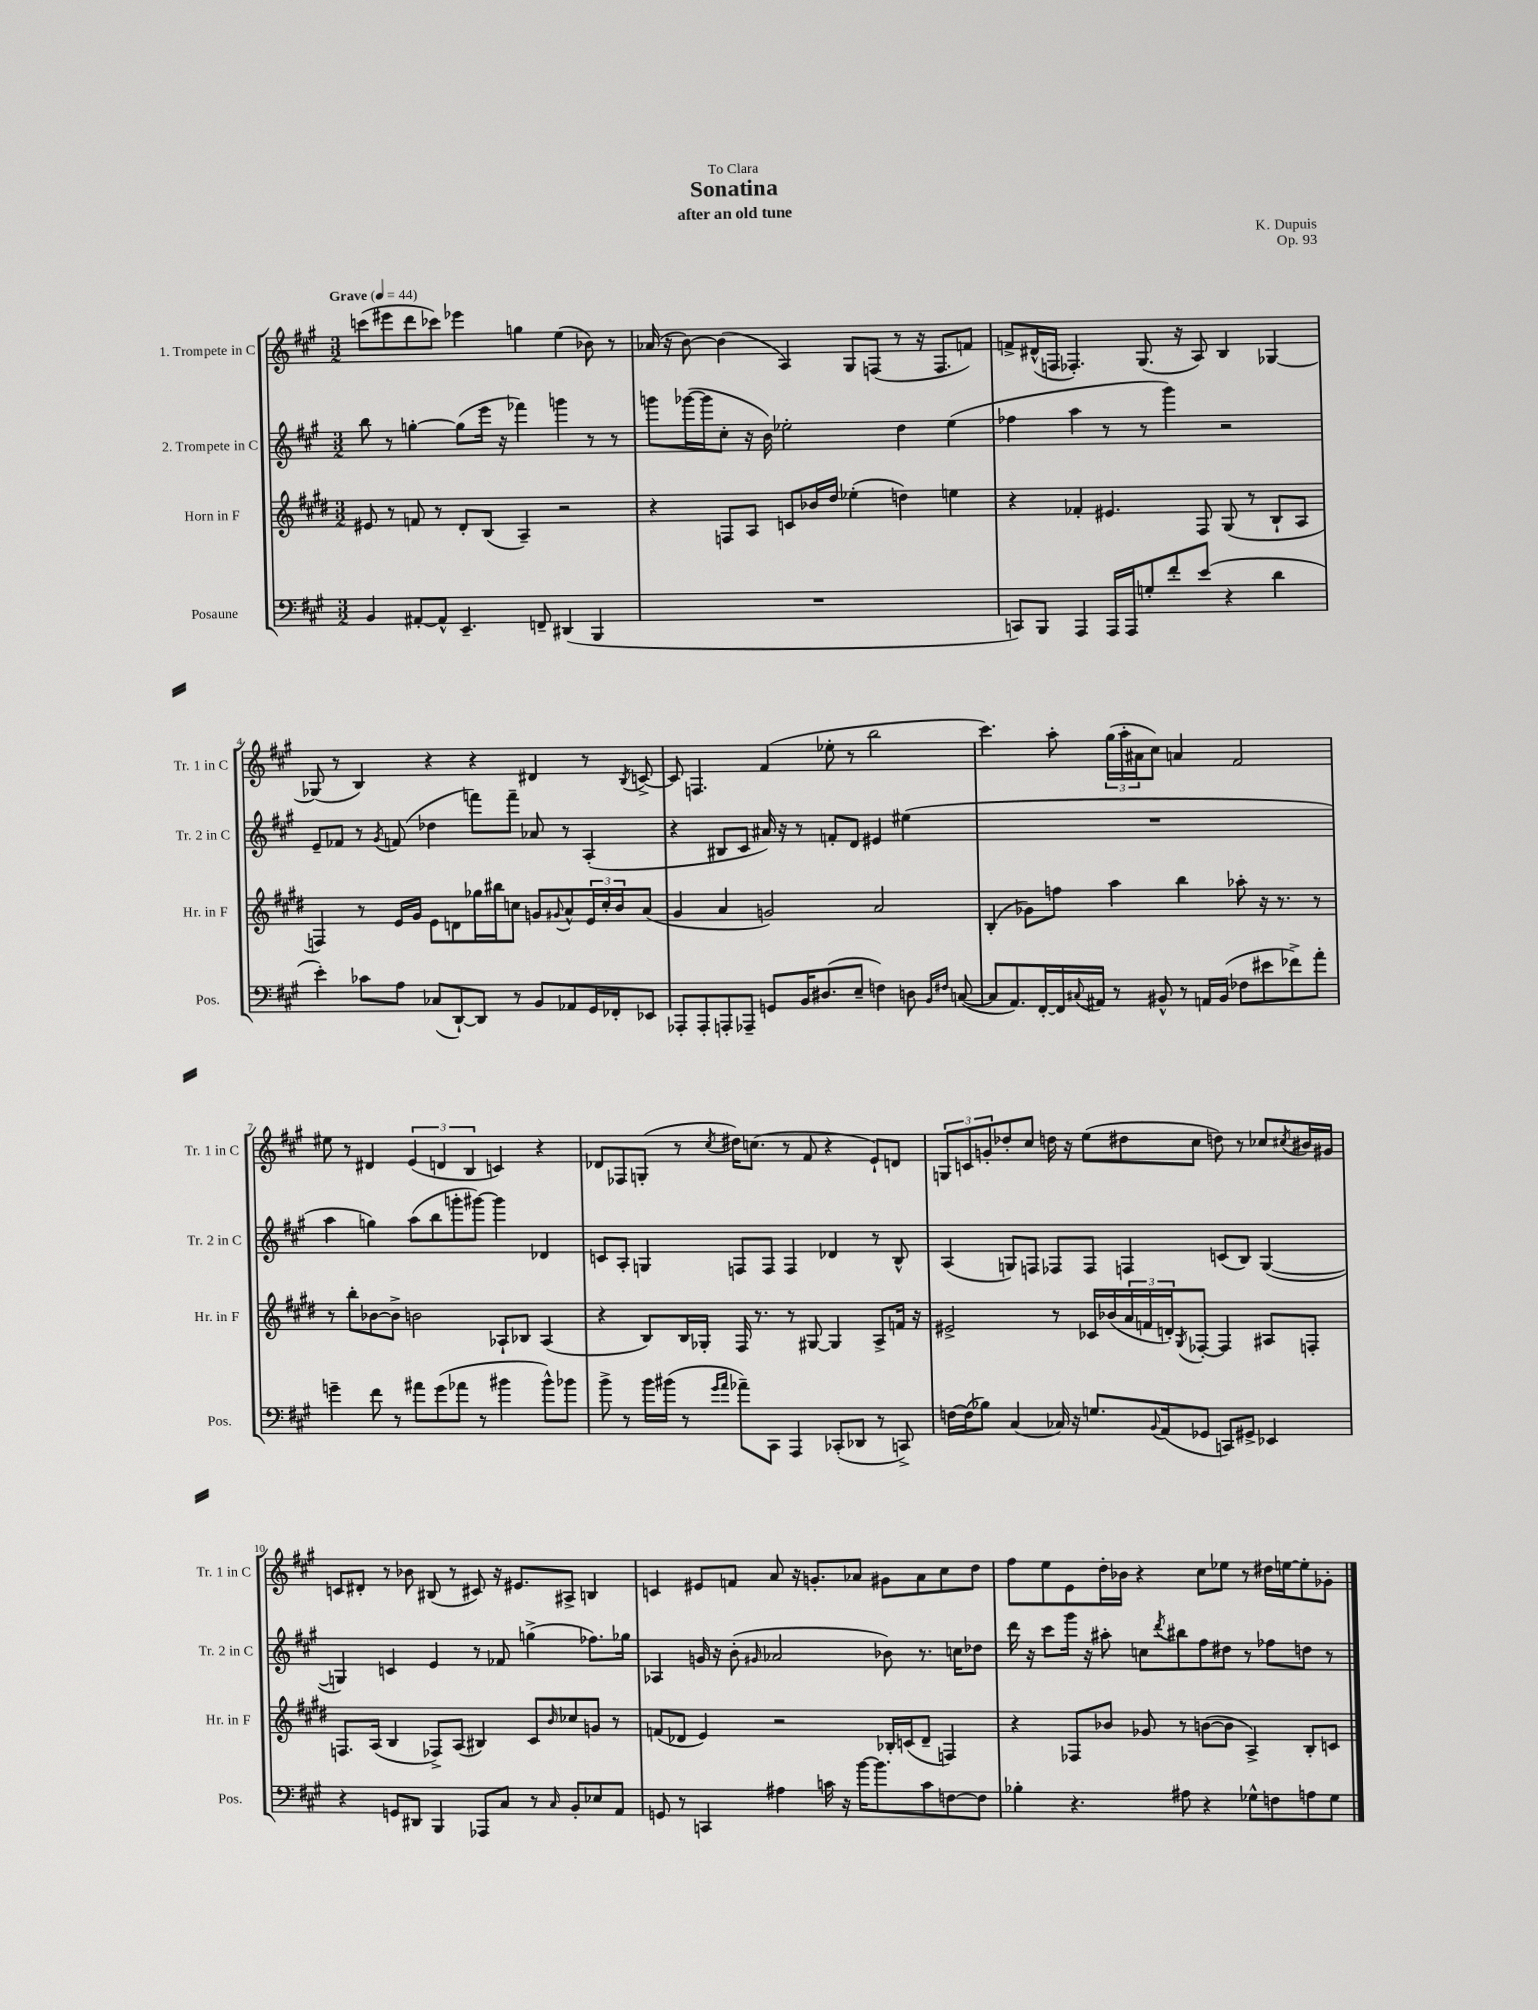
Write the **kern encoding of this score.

**kern	**kern	**kern	**kern
*part4	*part3	*part2	*part1
*staff4	*staff3	*staff2	*staff1
*I"Posaune	*I"Horn in F	*I"2. Trompete in C	*I"1. Trompete in C
*I'Pos.	*I'Hr. in F	*I'Tr. 2 in C	*I'Tr. 1 in C
*clefF4	*clefG2	*clefG2	*clefG2
*k[f#c#g#]	*k[f#c#g#d#]	*k[f#c#g#]	*k[f#c#g#]
*M3/2	*M3/2	*M3/2	*M3/2
*MM44	*MM44	*MM44	*MM44
=1	=1	=1	=1
!	!	!	!LO:TX:a:B:t=Grave
4BB/	8e#X/	8bb\	(8cccn\L
.	8r	8r	8eee#X\
[8AA#X'/L	8fn/	[4ggn'\	8ddd\
8AA#^^/J]	8r	.	8ccc-X\J)
4.EE~/	8d#'/L	(8gg\L]	4eee-X\
.	(8B/J	16eee\Jk	.
.	.	16r	.
.	4A~/)	4fff-X\)	4ggn\
8FFn~/	.	.	.
(4DD#X/	2r	4gggn\	(4ee\
4BBB/	.	8r	8b-X\)
.	.	8r	8r
=2	=2	=2	=2
1.r	4r	8gggn\L	(16a-X/
.	.	.	16r
.	.	([16ggg-X\L	[8b\)
.	.	16ggg-\J]	.
.	8Fn/L	8cc#'\J	(4b\]
.	8A/J	16r	.
.	.	16b\)	.
.	8cn/L	2ee-X'\	4A/)
.	16b-X/L	.	.
.	16dd#/JJ	.	.
.	(4ee-X'\	.	8G#/L
.	.	.	(8Fn/J
.	4ddn\)	4dd\	8r
.	.	.	16r
.	.	.	8.F/L
.	4een\	(4ee-\	.
.	.	.	8fn/J)
=3	=3	=3	=3
8CCn/L)	4r	4ff-X\	8fn^/L
8BBB/J	.	.	(16d#X^^/L
.	.	.	16Fn/JJ
4AAA/	4f-X'/	4aa\	4.F-X'/)
16AAA/LL	4.e#X/	8r	.
16AAA/J	.	.	.
8Gn'/	.	8r	(8.G#/
8f#'/	.	4ggg#\)	.
.	.	.	16r
(8e/J	8F#/	.	8A/)
4r	(8G#/	2r	4B/
.	8r	.	.
4d\	8B`/L	.	[4G-X/
.	8A/J	.	.
!!LO:LB:g=z
=4	=4	=4	=4
4e'\)	4Fn/)	8e~/L	(8G-X/]
.	.	8f-X/J	8r
8c-X\L	8r	8r	4B/)
.	.	8qg#/	.
8A\J	16e/LL	(8fn/	.
.	16g#/JJ	.	.
(8C-X/L	8e\L	4dd-X\	4r
[8DD`/)	8dn\	.	.
8DD/J]	16gg-X\L	8fffn\L)	4r
.	16bb#X\J	.	.
8r	8ccn\J	8fff~\J	.
8BB/L	8gn/L	8a-X/	4d#X/
.	8qqg#X/	.	.
8AA-X/	8a^^/	8r	.
16GG#/L	24e/L	(4A'/	8r
.	24cc'/	.	.
16FF-X'/J	.	.	.
.	24b/J	.	.
.	.	.	8qB/
8EE-X/J	(8a/J	.	[8cn^/
=5	=5	=5	=5
8AAA-X'/L	4g#/	4r	8c/]
8AAA-'/	.	.	4.Fn/
8AAAn'/	4a/	8B#X/L	.
8AAA-X~/J	.	8c#/J	.
8GGn/L	2gn/)	16a#X/)	(4f#/
.	.	16r	.
16BB/K	.	8r	.
(8.D#X/	.	.	.
.	.	8fn'/L	8ee-X'\
8E~/J	.	8d/J	8r
4Fn\)	2a/	4e#X/	2bb\
8Dn\	.	(4ee#X\	.
16qqBB/LL	.	.	.
16qqF#X/JJ	.	.	.
([8Cn/	.	.	.
=6	=6	=6	=6
8C/L]	(4B'/	1.r	4.ccc#\)
8.AA/)	.	.	.
.	8g-X\L)	.	.
[16FF#'/L	.	.	.
16FF#/]	8ffn\J	.	8aa'\
8qqC#X/	.	.	.
16AA#X/JJ	.	.	.
8r	4aa\	.	(24gg#\LL
.	.	.	24aa'\
.	.	.	24a#X\J
8BB#X^^/	.	.	8cc#\J)
8r	4bb\	.	4an/
16AAn/LL	.	.	.
(16BB#/JJ	.	.	.
8F-X\L	8aa-X'\	.	2f#/
8e#X\	16r	.	.
.	8.r	.	.
8f-X^\)	.	.	.
8a'\J	8r	.	.
!!LO:LB:g=z
=7	=7	=7	=7
4gn~\	8r	4aa\	8ee#X\
.	8bb'\L	.	8r
8f#\	[8b-X\	4ggn\)	4d#X/
8r	8b-^\J]	.	.
8a#X\L	2bn\	(8aa\L	(6e/
(8g\	.	8bb\	.
.	.	.	6dn/
8a-X\J	.	8gggn'\	.
.	.	.	6B/
8r	.	[8ggg#X\J)	.
4b#X\	8A-X`/L	4ggg#\]	4cn/)
.	8B-X/J	.	.
8b#^^\L)	(4A-/	4d-X/	4r
8b-X\J	.	.	.
=8	=8	=8	=8
8b^\	4r	8cn/L	8d-X/L
8r	.	8A'/J	8F-X/
16b\LL	8B/L)	4Gn/	(8Gn'/J
(16b#X\JJ	.	.	.
8r	16B/L	.	8r
.	16G-X'/JJ	.	.
16qqg#/LL	.	.	.
16qqa/JJ	.	.	8qcc#/
8a-X~\L)	16F#/	8Fn/L	16dd#X\KL)
.	8.r	.	(8.ccn\J
8CC#\J	.	8F/J	.
4AAA/	8r	4F/	8r
.	[8G#X/	.	8f#/
(8CC-X'/L	4G#/]	4d-X/	4r
8DD-X/J	.	.	.
8r	8A^/L	8r	8e`/L)
8CCn^/)	16fn/Jk	8B^^/	8dn/J
.	16r	.	.
=9	=9	=9	=9
[16Fn\LL	2e#X^/	(4A/	12Gn/L
(16F\J]	.	.	.
.	.	.	12cn/
8B-X\J)	.	.	.
.	.	.	12gn'/
(4C#/	.	8Gn/L)	8dd-X'/
.	.	8Fn/J	8cc#/J
16C-X/)	8r	8F-X/L	16ddn\
16r	.	.	16r
8.Gn/L	16c-X/LL	8F-/J	(8ee\L
.	(16b-X/	.	.
.	24a/	4Fn/	8dd#X\
.	24fn/	.	.
8qqBB/	.	.	.
(16AA/k	.	.	.
.	24dn'/J)	.	.
.	8qG#/	.	.
8GG-X/J	[8F-X'/J	.	8cc#\J
8CCn/L)	4F-/]	(8cn/L	8ddn\)
8GG#X^/J	.	8B/J)	8r
4EE-X/	8A#X/L	([4G/	8cc-X/L
.	.	.	8qcc#X/
.	8Fn'/J	.	16b#X/L
.	.	.	16g#X/JJ
!!LO:LB:g=z
=10	=10	=10	=10
4r	8.Fn/L	4Gn/])	8cn/L
.	.	.	8d#X'/J
.	(16A/Jk	.	.
8GGn/L	4B/	4cn/	8r
8DD#X/J	.	.	8b-X\
4BBB/	8F-X^/L)	4e/	(8B#X/
.	(8A/J	.	8r
8AAA-X/L	4B#X/)	8r	8c#X/)
8C#/J	.	8f-X/	16r
.	.	.	8.e#X/L
8r	8c#/L	(4ggn^\	.
16qqC#/	16qqb/	.	.
8BB'/L	8cc-X/	.	8A#X^/J
8E-X/	8gn/J	8.ff-X\L)	4Bn/
8AA/J	8r	.	.
.	.	16gg-X\Jk	.
=11	=11	=11	=11
8GGn/	(8fn/L	4A-X/	4cn/
8r	8d-X/J	.	.
4CCn/	4e/)	16gn/	8e#X/L
.	.	16r	.
.	.	(8b'\	8fn/J
.	.	16qqg#X/	.
4A#X\	2r	2a-X/	8a/
.	.	.	16r
.	.	.	8.gn'/L
16cn\	.	.	.
16r	.	.	.
[16b\KL	.	.	8a-X/J
8.b\]	.	.	.
.	16B-X'/LL	8b-X\)	8g#X\L
.	(16cn/J	.	.
8c\	8d-~/J	8.r	8a-\
[8Fn\	4Fn/)	.	8cc#\
.	.	16ccn\KL	.
8F\J]	.	8dd-X\J	8dd\J
=12	=12	=12	=12
4B-X'\	4r	16ddd\	8ff#\L
.	.	16r	.
.	.	8ccc#\L	8ee\
4.r	8F-X/L	16ggg#\Jk	8e\
.	.	16r	.
.	8b-X/J	8aa#X'\	16dd'\L
.	.	.	16b-X\JJ
.	8g-X/	8ccn\L	4r
.	.	8qddd/	.
8A#X\	8r	8bb#X\	.
4r	([8bn\L	8ff#\	8cc#\L
.	8b\J]	8dd#X\J	8ee-X\J
8G-X^^\L	4A^/)	8r	8r
8Fn\	.	8ff-X\L	16dd#X\LL
.	.	.	[16een\J
8An\	8B'/L	8ddn\J	8ee'\]
8G-\J	8cn/J	8r	8g-X'\J
==	==	==	==
*-	*-	*-	*-
